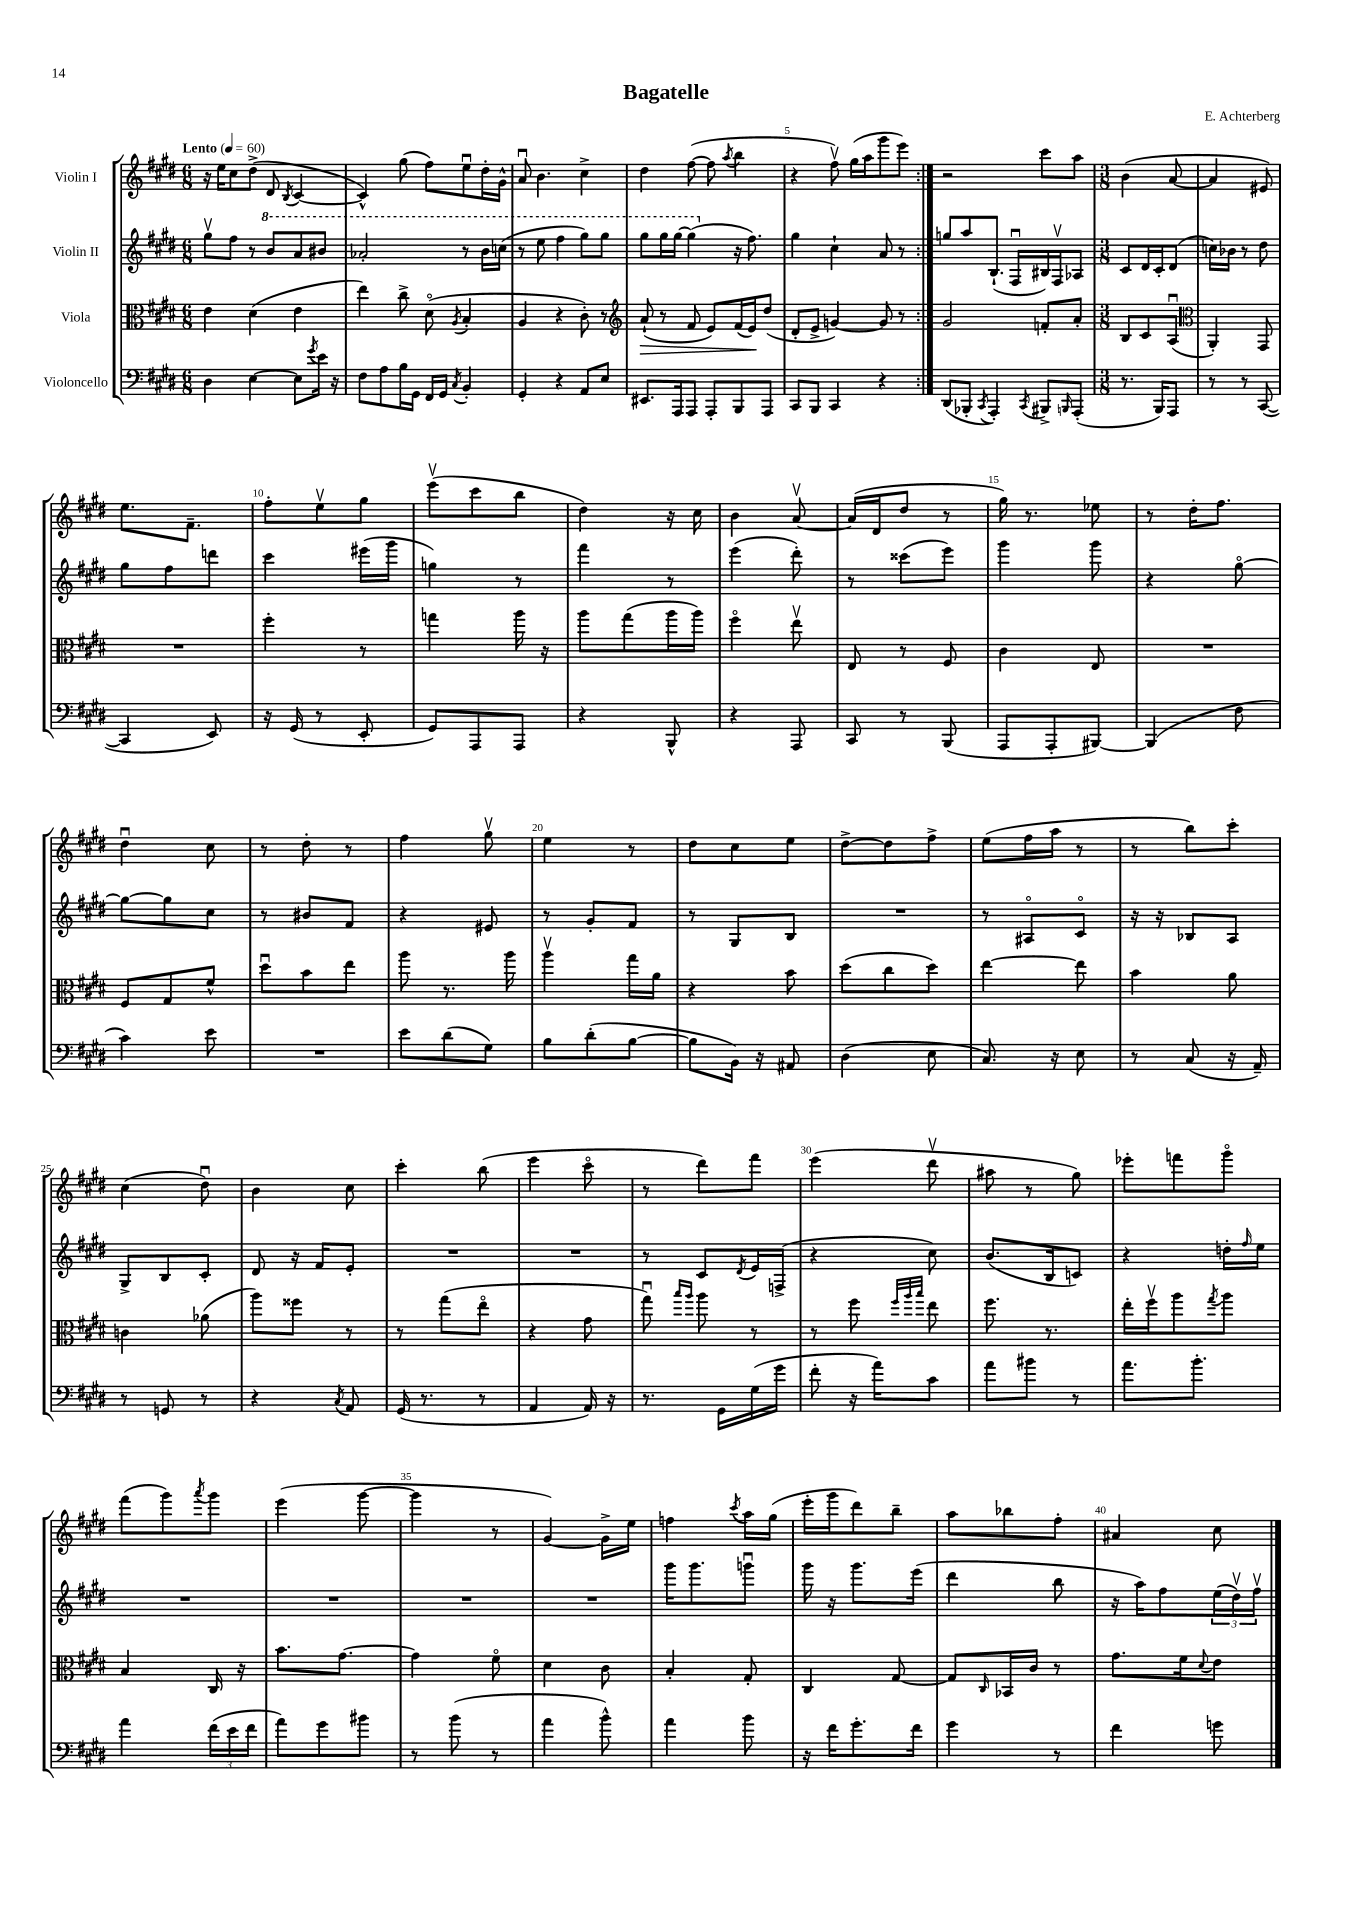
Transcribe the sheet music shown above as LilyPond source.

\header { title = "Bagatelle" composer = "E. Achterberg" }
<<
\new StaffGroup <<
\new Staff = "s0" \with { instrumentName = "Violin I" } {
    \clef treble \key e \major \numericTimeSignature \time 6/8 \tempo "Lento" 4 = 60
    \repeat volta 2 { r16 e''16 cis''8 dis''8->( dis'8 \acciaccatura { b8 } cis'4~ |
    cis'4-^) gis''8( fis''8) e''8\downbow dis''16-. gis'16-^ |
    a'8\downbow b'4. cis''4-> |
    dis''4 fis''8~( fis''8 \acciaccatura { a''8 } b''4 |
    r4 fis''8\upbow) gis''16( a''16 gis'''8 e'''8) | }
    r2 cis'''8 a''8 |
    \numericTimeSignature \time 3/8 b'4( a'8~ |
    a'4 eis'8) |
    e''8. fis'8.-- |
    fis''8-. e''8\upbow gis''8 |
    e'''8\upbow( cis'''8 b''8 |
    dis''4) r16 cis''16 |
    b'4 a'8~\upbow |
    a'16( dis'16 dis''8 r8 |
    gis''16) r8. ees''8 |
    r8 dis''16-. fis''8. |
    dis''4\downbow cis''8 |
    r8 dis''8-. r8 |
    fis''4 gis''8\upbow |
    e''4 r8 |
    dis''8 cis''8 e''8 |
    dis''8~-> dis''8 fis''8-> |
    e''8( fis''16 a''16 r8 |
    r8 b''8) cis'''8-. |
    cis''4( dis''8\downbow) |
    b'4 cis''8 |
    cis'''4-. b''8( |
    e'''4 cis'''8\flageolet |
    r8 dis'''8) fis'''8 |
    e'''4( dis'''8\upbow |
    ais''8 r8 gis''8) |
    ees'''8-. f'''8 gis'''8\flageolet |
    fis'''8( gis'''8) \acciaccatura { a'''8 } gis'''8 |
    e'''4( gis'''8~ |
    gis'''4 r8 |
    gis'4~) gis'16-> e''16 |
    f''4 \acciaccatura { cis'''8 } a''16 gis''16( |
    e'''16-. gis'''16 dis'''8) b''8-- |
    a''8 bes''8 fis''8-. |
    ais'4 cis''8 \bar "|." |
}
\new Staff = "s1" \with { instrumentName = "Violin II" } {
    \clef treble \key e \major \numericTimeSignature \time 6/8
    \repeat volta 2 { gis''8\upbow fis''8 r8 \ottava #1 b''8 a''8 bis''8 |
    aes''2-. r8 b''16 c'''16( |
    r8 e'''8 fis'''4 gis'''8) gis'''8 |
    gis'''8 gis'''16 gis'''16~ gis'''4( \ottava #0 r16 fis''8.) |
    gis''4 cis''4-! a'8 r8 | }
    g''8 a''8 b8.-!( fis16\downbow bis16) fis16\upbow aes8 |
    \numericTimeSignature \time 3/8 cis'8 dis'16 cis'16-. dis'8( |
    c''16) bes'16 r8 dis''8 |
    gis''8 fis''8 d'''8 |
    cis'''4 eis'''16( gis'''16 |
    g''4) r8 |
    fis'''4 r8 |
    e'''4( dis'''8-.) |
    r8 cisis'''8( e'''8) |
    gis'''4 gis'''8 |
    r4 gis''8~\flageolet |
    gis''8~ gis''8 cis''8 |
    r8 bis'8 fis'8 |
    r4 eis'8 |
    r8 gis'8-. fis'8 |
    r8 gis8 b8 |
    R4. |
    r8 ais8\flageolet cis'8\flageolet |
    r16 r16 bes8 a8 |
    gis8-> b8 cis'8-. |
    dis'8 r16 fis'16 e'8-. |
    R4. |
    R4. |
    r8 cis'8 \acciaccatura { dis'8 } e'16 f16->( |
    r4 cis''8) |
    b'8.( b16 c'8) |
    r4 d''16-. \grace { fis''16 } e''16 |
    R4. |
    R4. |
    R4. |
    R4. |
    gis'''16 gis'''8. g'''8\downbow |
    gis'''16 r16 gis'''8. e'''16( |
    dis'''4 b''8 |
    r16 a''16) fis''8 \tuplet 3/2 { e''16( dis''16\upbow) fis''16\upbow } \bar "|." |
}
\new Staff = "s2" \with { instrumentName = "Viola" } {
    \clef alto \key e \major \numericTimeSignature \time 6/8
    \repeat volta 2 { e'4 dis'4( e'4 |
    e''4) cis''8-> dis'8\flageolet( \acciaccatura { a8 } b4-. |
    a4 r4 cis'8-.) r8 |
    \clef treble a'8-!\>( r8 fis'8 e'8) fis'16( e'16\!) dis''8( |
    dis'8-. e'8-> g'4~) g'8 r8 | }
    gis'2 f'8-. a'8-. |
    \numericTimeSignature \time 3/8 b8 cis'8 a8\downbow( |
    \clef alto a,4-.) gis,8 |
    R4. |
    fis''4-. r8 |
    g''4 a''16 r16 |
    a''8 gis''8( a''16 a''16) |
    fis''4\flageolet e''8\upbow |
    e8 r8 fis8 |
    cis'4 e8 |
    R4. |
    fis8 gis8 fis'8-^ |
    dis''8\downbow b'8 e''8 |
    a''8 r8. a''16 |
    a''4\upbow gis''16 a'16 |
    r4 b'8 |
    dis''8( cis''8 dis''8) |
    e''4~ e''8 |
    b'4 a'8 |
    c'4 aes'8( |
    a''8) fisis''8 r8 |
    r8 gis''8( e''8\flageolet |
    r4 gis'8 |
    gis''8\downbow) \grace { b''16 a''16 } a''8 r8 |
    r8 fis''8 \grace { fis''32 a''32 b''32 } e''8 |
    fis''8. r8. |
    e''16-. fis''16\upbow a''8 \acciaccatura { gis''8 } a''8 |
    b4 cis16 r16 |
    b'8. gis'8.~ |
    gis'4 fis'8\flageolet |
    dis'4 cis'8 |
    b4-. gis8-. |
    cis4 gis8~ |
    gis8 \grace { cis16 } bes,16 cis'16 r8 |
    gis'8. fis'16 \appoggiatura { dis'8 } e'8 \bar "|." |
}
\new Staff = "s3" \with { instrumentName = "Violoncello" } {
    \clef bass \key e \major \numericTimeSignature \time 6/8
    \repeat volta 2 { dis4 e4~ e8 \acciaccatura { gis'8 } e'16 r16 |
    fis8 a8 b16 gis,16 fis,16 gis,16 \acciaccatura { cis8 } b,4-. |
    gis,4-. r4 a,8 e8 |
    eis,8. a,,16 a,,8 a,,8-. b,,8 a,,8 |
    cis,8 b,,8 cis,4 r4 | }
    dis,8( bes,,8-. \acciaccatura { cis,8 } a,,4-.) \acciaccatura { cis,8 } bis,,8-> \grace { b,,16 } a,,8-.( |
    \numericTimeSignature \time 3/8 r8. b,,16) a,,8 |
    r8 r8 cis,8~( |
    cis,4 e,8) |
    r16 gis,16( r8 e,8-. |
    gis,8) a,,8 a,,8 |
    r4 b,,8-^ |
    r4 a,,8 |
    cis,8 r8 b,,8( |
    a,,8 a,,8-. bis,,8~) |
    bis,,4( fis8 |
    cis'4) e'8 |
    R4. |
    e'8 dis'8( gis8) |
    b8 dis'8-.( b8~ |
    b8 b,16) r16 ais,8 |
    dis4( e8 |
    cis8.) r16 e8 |
    r8 cis8( r16 a,16--) |
    r8 g,8 r8 |
    r4 \acciaccatura { cis8 } a,8 |
    gis,16( r8. r8 |
    a,4 a,16) r16 |
    r8. gis,16 gis16( gis'16 |
    fis'8-. r16 a'16) cis'8 |
    a'8 bis'8 r8 |
    a'8. b'8.-. |
    a'4 \tuplet 3/2 { fis'16( e'16 fis'16 } |
    a'8) gis'8 bis'8 |
    r8 b'8( r8 |
    a'4 b'8-^) |
    a'4 b'8 |
    r16 fis'16 gis'8.-. fis'16 |
    gis'4 r8 |
    fis'4 g'8 \bar "|." |
}
>>
>>
\layout { \context { \Score \override BarNumber.break-visibility = ##(#f #t #t) barNumberVisibility = #(every-nth-bar-number-visible 5) } }
